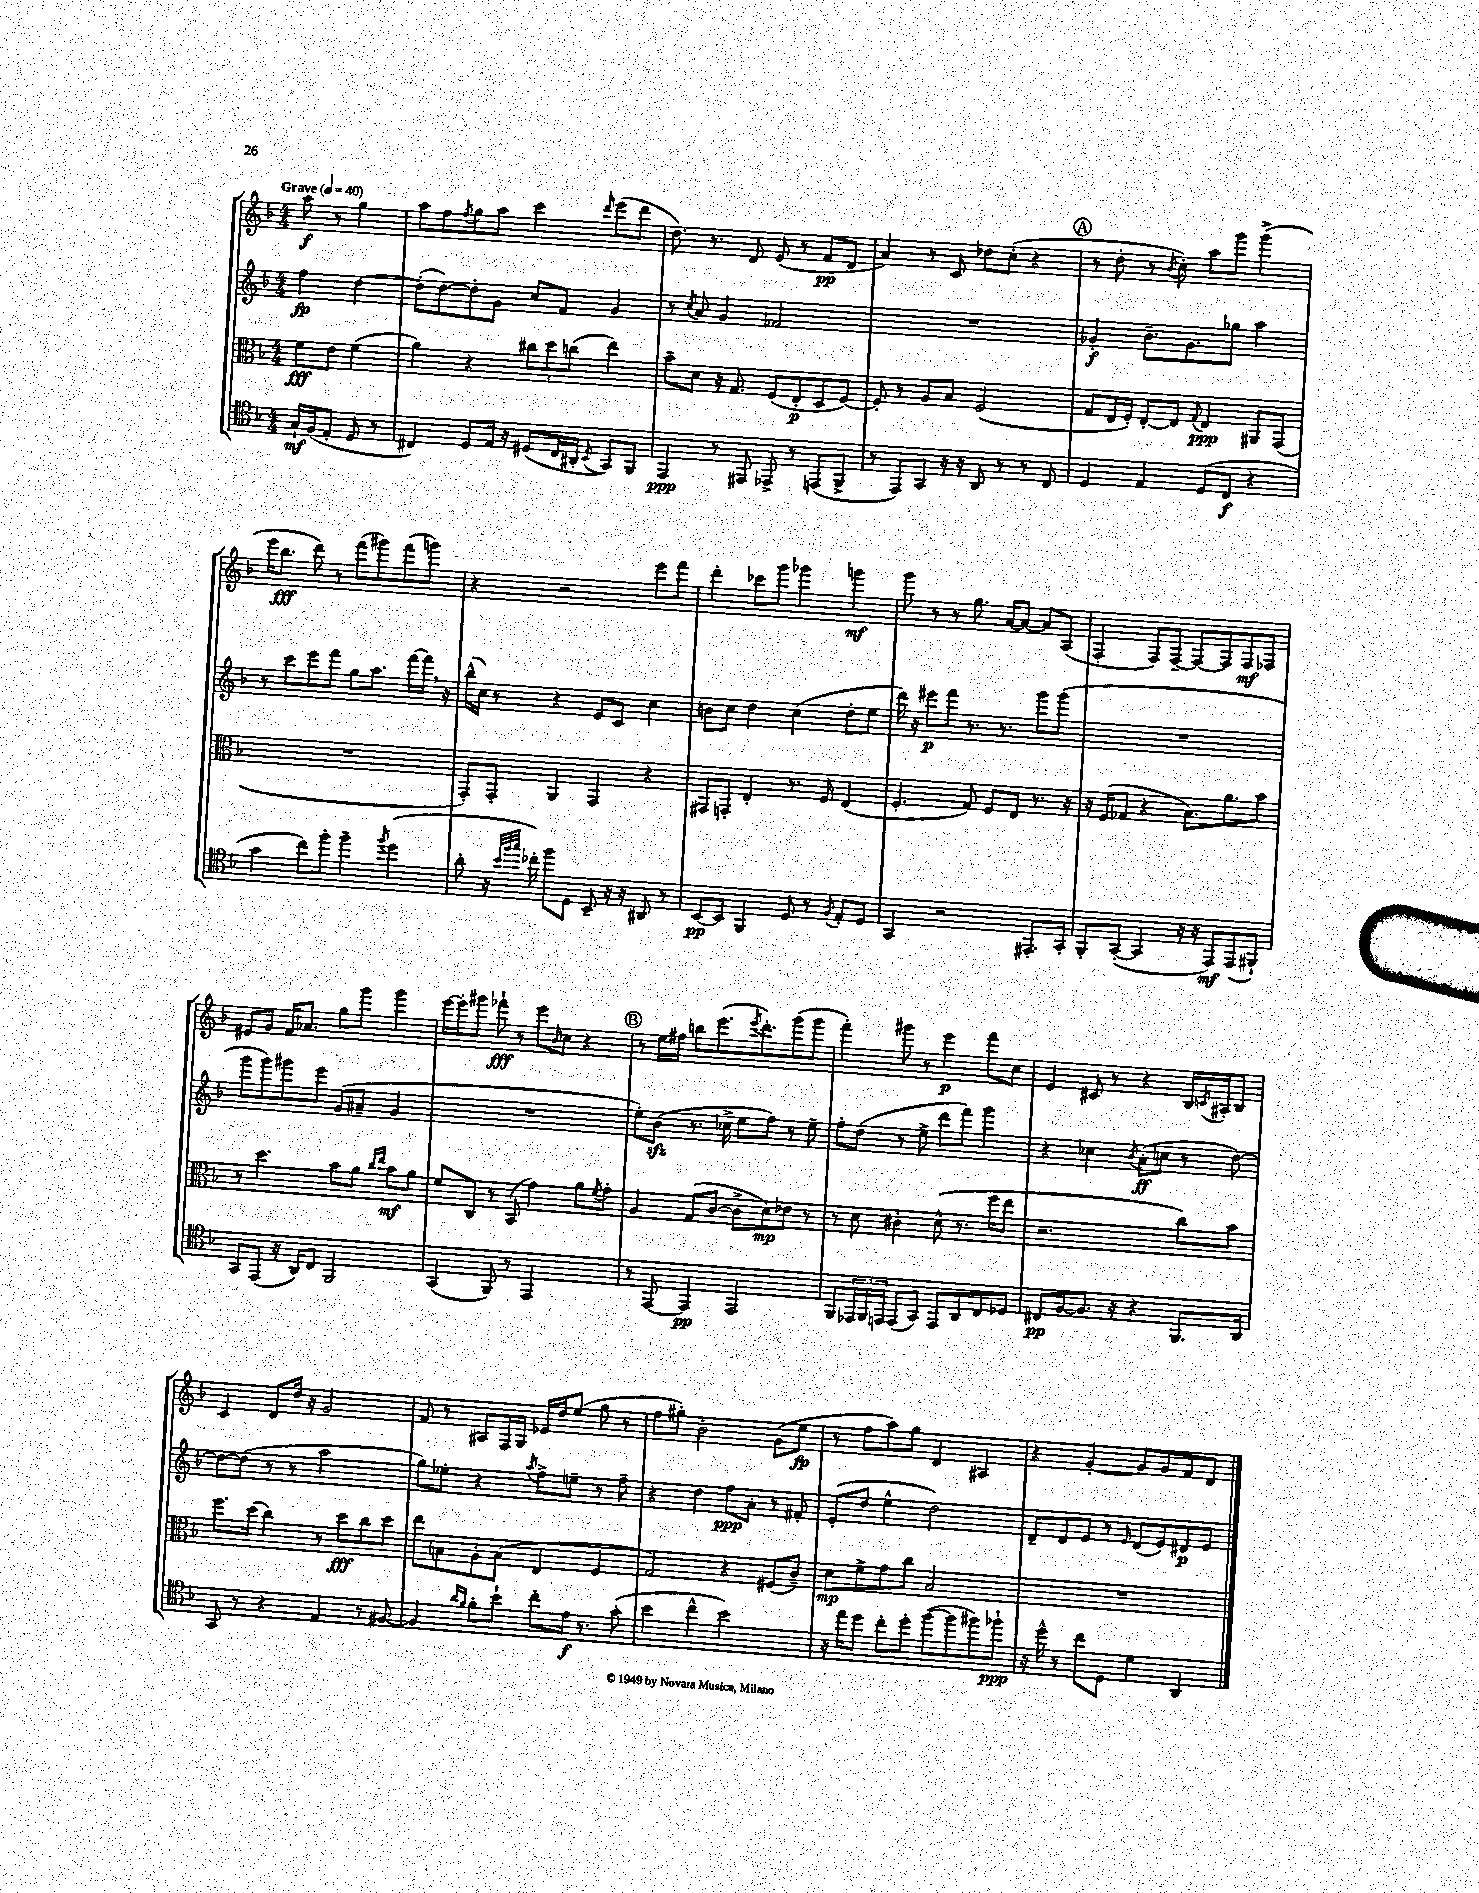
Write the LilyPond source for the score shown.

<<
\new StaffGroup <<
\new Staff = "s0" {
    \clef treble \key f \major \numericTimeSignature \time 4/4 \partial 2 \tempo "Grave" 4 = 40
    a''8\f r8 g''4 |
    a''8 f''8 \acciaccatura { f''8 } g''8 a''8 c'''4 \grace { d'''16 } e'''8( d'''8 |
    d''8.) r8. d'8 e'8( r8 f'8\pp d'8 |
    a'4) r8 c'8 des''8 c''8-.( r4 |
    \mark \markup { \circle "A" } r8 d''8-. r8 \acciaccatura { bes'8 } c''8-.) a''8 g'''8 g'''4->( |
    e'''16 bes''8.\fff d'''8) r8 f'''8( gis'''8) f'''8( g'''8) |
    r4 r2 e'''8 f'''8 |
    d'''4-. ces'''8 g'''8 ges'''4 g'''4\mf |
    g'''8 r8 r8 g''8. a'16~ a'8~ a'8 a8( |
    f4-. f8) f8~-- f8~ f8 f8\mf fes8 |
    eis'8 g'8 f'16 aes'8. g''8 g'''8 g'''4 |
    e'''16~ e'''16-. gis'''8 fes'''8-!\fff r8 e'''8 \grace { bes'16 } c''8 r4 |
    \mark \markup { \circle "B" } r8 e''16 fis''16 b''8 e'''8.( \acciaccatura { e'''8 } d'''8.-.) g'''8( g'''8 |
    f'''4-.) gis'''8 r8 e'''4\p f'''8 c''8 |
    e'4 cis'8 r8 r4 bes16 \acciaccatura { c'8 } ais16-. bes8 |
    c'4 d'8 d''16 r16 g'2 |
    f'8 r8 ais8 f16 g16 ees'16 d''16 e''8( g''8 r8 |
    f''8 gis''8-.) bes'2-. g'8( e''8\fp |
    r8 f''8 a''8) g''8 d'4 ais4 |
    r4 g'4~-. g'8 g'8 f'8 d'8 \bar "|." |
}
\new Staff = "s1" {
    \clef treble \key f \major \numericTimeSignature \time 4/4 \partial 2
    f''4\fp d''4~ |
    d''8-.( d''8~) d''8-. g'8 c''8 f'8 g'4 |
    r8 \acciaccatura { c''8 } a'8 g'4 fes'2 |
    R1 |
    \mark \markup { \circle "A" } ges'4-.\f bes'8.-- ges'8. ges''8 a''4 |
    r8 c'''8 e'''8 f'''8 g''8 a''8. f'''16~ f'''16 \breathe r16 |
    bes''16-^( c''16) r8 r4 e'8 c'8 c''4 |
    b'8 c''8 d''4 c''4( d''8-. e''8 |
    d'''16) r16 eis'''8\p f'''8 r8. r8. g'''8 g'''8( |
    R1 |
    g'''8 g'''8) gis'''8 e'''8 g'8( ais'8-- g'4 |
    R1 |
    \mark \markup { \circle "B" } e''8-.) bes'8\sfz( r8. ces''16-> e''8 f''8) r8 e''8-- |
    f''8-. d''8( r8 e''8-> d'''8 f'''8) g'''4 |
    r4 ces''4 \acciaccatura { bes'8 } a'8-.\ff( c''8 r8 d''8~) |
    d''8~ d''8( r8 r8 a''2 |
    g''8) ees''8-. r4 \acciaccatura { a''8 } f''8-> e''8-- r8 f''8-- |
    r4 d''4 f''8\ppp a'8-. r8 fis'8-. |
    e'8-.( d''8 e''4-^ d''2) |
    d'8-- d'8 e'8 r8 \grace { e'16 } d'8( e'8) dis'8\p e'8 \bar "|." |
}
\new Staff = "s2" {
    \clef alto \key f \major \numericTimeSignature \time 4/4 \partial 2
    f'8\fff e'8 f'4( |
    a'4) r4 \tuplet 3/2 { cis''8 d''8 c''8( } e''4) |
    bes'8-- d'8 r16 g8. f8( e8-.\p d8 f8~) |
    f8-. r8 a8 bes8 f2( |
    \mark \markup { \circle "A" } g8 e16 f16-.) e8~-. e8 \appoggiatura { g8 } e4\ppp ais,8 g,8( |
    R1 |
    g,8-.) g,8-. a,4 g,4 r4 |
    gis,8 g,8-. e4-. r8. f16 e4( |
    f4.-. g8) f8 e8 r8. r16 |
    r16 f16( ges8 r4 bes8.) a'8. bes'8 |
    r8 d''4. bes'8 a'8 \grace { c''16 e''16 } bes'8\mf a'8 |
    f'8 c8 r8 bes,8( g'4) a'8 \acciaccatura { f'8 } g'8-. |
    \mark \markup { \circle "B" } a4 g8( c'8~ c'8-> d'8\mp) ees'8 r8 |
    r8 d'8 cis'4-. d'8-^( r8. f''16 e''8 |
    r2. c''8) bes'8 |
    f''8. d''16( c''4) r8 d''8\fff c''8 d''8 |
    e''8 b8 a8-. b8( e4 f4 |
    g2) r4 fis8( c'8--) |
    d'8\mp f'8-> g'8 c''8 bes2 |
    R1 \bar "|." |
}
\new Staff = "s3" {
    \clef tenor \key f \major \numericTimeSignature \time 4/4 \partial 2
    g16-!\mf f16( e8-. d8 r8 |
    cis4) d8 e16 r16 dis8( cis16 ais,16-. \acciaccatura { bes,8 } g,8) f,8 |
    e,4\ppp r8 eis,8 ees,8-> r8 e,8( f,8-> |
    r8 e,8) g,8 r16 r16 a,8 r8 r8 c8 |
    \mark \markup { \circle "A" } d4 e4 d8( c8\f r4 |
    g'4 c''8) f''8-. f''4-- \acciaccatura { f''8 } d''4( |
    a'8-. r16 \grace { bes'32 f''32 g''32 } ces''16-.) f''8 d8 bes,8-- r16 r16 ais,8 r8 |
    bes,8~\pp bes,8 f,4 d8 r8 \acciaccatura { f8 } e8-. d8 |
    g,4 r2 eis,8.-. g,16-. |
    f,8-. g,8~-.( g,4 r16 r16 e,8\mf) e,8( fis,8-!) |
    g,8 e,8( r16 a,16) c8 f,2 |
    g,4( f,8) r8 e,2 |
    \mark \markup { \circle "B" } r8 e,8~ e,4\pp e,2 |
    f,8 \tuplet 3/2 { ees,16 f,16 e,16 } e,8( g,8) e,8 a,8 c8 des8 |
    cis8\pp f8~ f8. r16 r4 f,8. a,16 |
    g,8 r8 r4 e4 r8 fis8~ |
    fis4 \grace { a'16 f'16 } f'8-. bes'8-! c''8-. e'16\f r8. g'8-.( |
    bes'4 c''4-^ bes'2) |
    r16 e''16 d''8 c''8-. d''8-. f''8~( f''8 fis''8) fes''8-!\ppp |
    r16 d''16-^ r8 c''8 d8 d'4 a,4 \bar "|." |
}
>>
>>
\layout { \context { \Score \remove "Bar_number_engraver" } }
